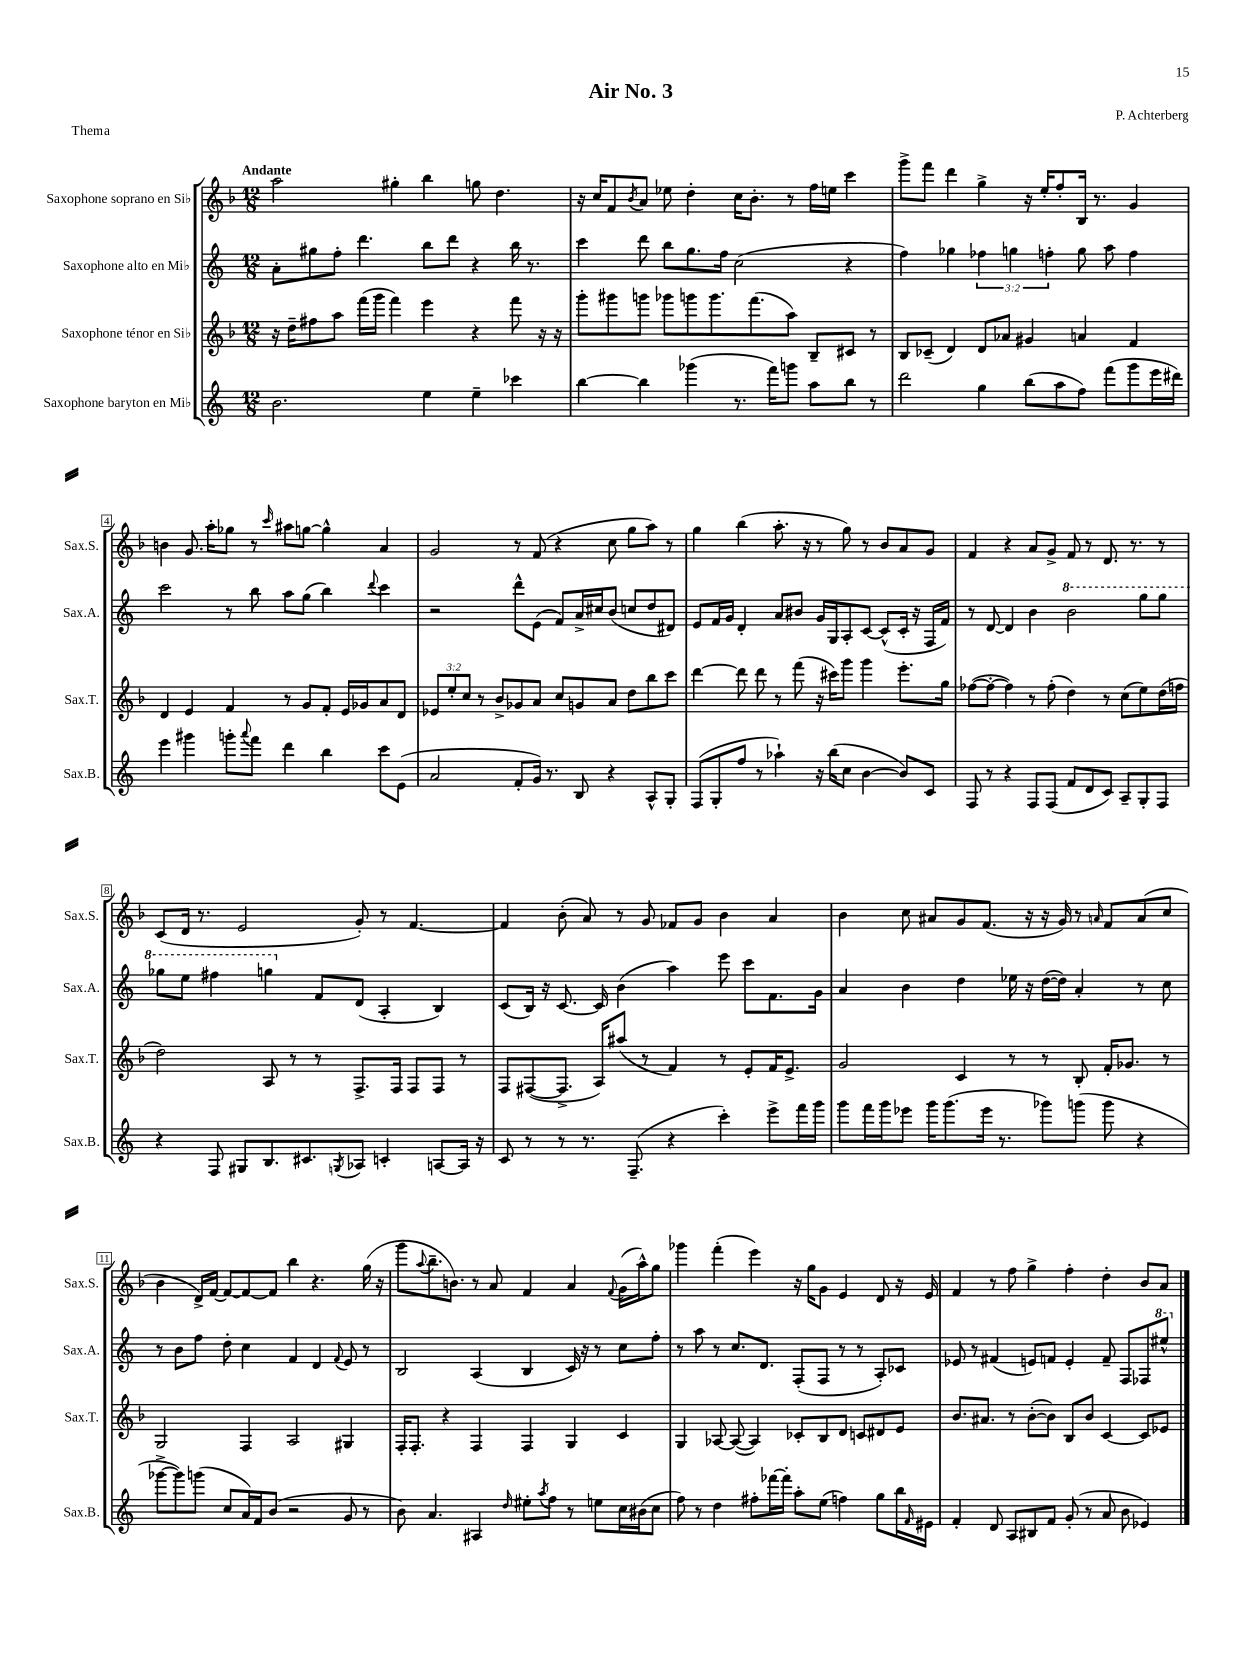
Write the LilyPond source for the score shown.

\header { title = "Air No. 3" composer = "P. Achterberg" piece = "Thema" }
<<
\new StaffGroup <<
\new Staff = "s0" \with { instrumentName = "Saxophone soprano en Sib" shortInstrumentName = "Sax.S." } {
    \clef treble \key f \major \numericTimeSignature \time 12/8 \tempo "Andante"
    a''2 gis''4-. bes''4 g''8 d''4. |
    r16 c''16 f'8 \acciaccatura { bes'8 } a'8 ees''8 d''4-. c''16 bes'8.-. r8 f''16 e''16 c'''4 |
    g'''8-> f'''8 d'''4 g''4-> r16 e''16-. f''8-. bes16 r8. g'4 |
    b'4 g'8. a''16-. ges''8 r8 \grace { c'''16 } ais''8 g''8~ g''4-^ a'4 |
    g'2 r8 f'8( r4 c''8 g''8 a''8) r8 |
    g''4 bes''4( a''8.-. r16 r8 g''8) r8 bes'8 a'8 g'8 |
    f'4 r4 a'8 g'8-> f'8 r8 d'8. r8. r8 |
    c'8( d'16 r8. e'2 g'8-.) r8 f'4.~ |
    f'4 bes'8-.( a'8) r8 g'8 fes'8 g'8 bes'4 a'4 |
    bes'4 c''8 ais'8 g'8 f'8.( r16 r16 g'16) r8 \grace { a'16 } f'8 a'8( c''8 |
    bes'4 d'16->) f'16~ f'8~ f'8~ f'8 bes''4 r4. g''16( r16 |
    g'''8 \appoggiatura { a''8 } bes''8.-- b'8.) r8 a'8 f'4 a'4 \appoggiatura { f'8 } g'16( a''16-^) g''8 |
    ges'''4 f'''4-.( e'''4) r16 g''16 g'8 e'4 d'8 r16 e'16 |
    f'4 r8 f''8 g''4-> f''4-. d''4-. bes'8 a'8 \bar "|." |
}
\new Staff = "s1" \with { instrumentName = "Saxophone alto en Mib" shortInstrumentName = "Sax.A." } {
    \clef treble \key c \major \numericTimeSignature \time 12/8 \override Staff.TupletNumber.text = #tuplet-number::calc-fraction-text
    a'8-. gis''8 f''8-. d'''4. b''8 d'''8 r4 b''16 r8. |
    c'''4 d'''8 b''8 g''8. f''16 c''2( r4 |
    f''4) ges''4 \tuplet 3/2 { fes''4 g''4 f''4-. } g''8 a''8 f''4 |
    c'''2 r8 b''8 a''8 g''8( b''4) \appoggiatura { d'''8 } c'''4 |
    r2 d'''8-^ e'8( f'8) a'16-> cis''16 b'8( c''8 d''8 dis'8) |
    e'8 f'16 g'16 d'4-. a'8 bis'8 g'16 g16 a8-. c'8~ c'8-^( c'16-. r16 f16 f'16) |
    r8 d'8~ d'4 b'4 \ottava #1 b''2 g'''8 g'''8 |
    ges'''8 e'''8 fis'''4 g'''4 \ottava #0 f'8 d'8( a4-. b4) |
    c'8( b16) r16 c'8.~ c'16 b'4( a''4) e'''8 c'''8 f'8. g'16 |
    a'4 b'4 d''4 ees''16 r16 d''16~( d''16) a'4-. r8 c''8 |
    r8 b'8 f''8 d''8-. c''4 f'4 d'4 \appoggiatura { f'8 } e'8 r8 |
    b2 a4( b4 c'16) r16 r8 c''8 f''8-. |
    r8 a''8 r8 c''8. d'8. f8-.( f8 r8 r8 a8-.) ces'8 |
    ees'8 r8 fis'4( e'8) f'8 e'4-. f'8-- f8 fes8 \ottava #1 eis'''8-^ \ottava #0 \bar "|." |
}
\new Staff = "s2" \with { instrumentName = "Saxophone ténor en Sib" shortInstrumentName = "Sax.T." } {
    \clef treble \key f \major \numericTimeSignature \time 12/8 \override Staff.TupletNumber.text = #tuplet-number::calc-fraction-text
    r16 d''16-- fis''8 a''8 f'''16( g'''16 f'''4) e'''4 r4 f'''8 r16 r16 |
    g'''8-. gis'''8 g'''8 ges'''8 g'''8 g'''8. f'''8.( a''8) bes8-- cis'8 r8 |
    bes8 ces'8--( d'4) d'8 aes'8 gis'4 a'4 f'4 |
    d'4 e'4 f'4 r8 g'8 f'8-. e'16 ges'16 a'8 d'8 |
    \tuplet 3/2 { ees'8 e''8-. c''8 } r8 bes'8-> ges'8 a'8 c''8 g'8 a'8 d''8 bes''8 c'''8 |
    d'''4~ d'''8 d'''8 r8 f'''8( r16 cis'''16) g'''8 g'''4 e'''8.-. g''16 |
    fes''8~( fes''8~-. fes''4) r8 fes''8-.( d''4) r8 c''8( e''8) d''16( f''16 |
    d''2) a8 r8 r8 f8.-> f16 f8 f8 r8 |
    f8 fis8~( fis8.-> a16) ais''8( r8 f'4) r8 e'8-. f'16 e'8.-> |
    g'2 c'4 r8 r8 bes8-. f'16-. ges'8. r8 |
    g2 f4 a2 gis4 |
    f16-. f8.-. r4 f4 f4 g4 c'4 |
    g4 aes8~ aes8~( aes4) ces'8-. bes8 d'8 c'8 dis'8 e'8 |
    bes'8. ais'8. r8 bes'8~-.( bes'8) bes8 bes'8 c'4~ c'8 ees'8 \bar "|." |
}
\new Staff = "s3" \with { instrumentName = "Saxophone baryton en Mib" shortInstrumentName = "Sax.B." } {
    \clef treble \key c \major \numericTimeSignature \time 12/8
    b'2. e''4 e''4-- ces'''4 |
    b''4~ b''4 ges'''4( r8. f'''16) g'''8 a''8 b''8 r8 |
    d'''2 g''4 b''8( a''8 f''8) f'''8( g'''8 e'''16 dis'''16) |
    e'''4 gis'''4 g'''8-. \appoggiatura { a'''8 } f'''8 d'''4 b''4 c'''8 e'8( |
    a'2 f'8-. g'16) r8. b8 r4 a8-^ g8-. |
    f8( g8-. f''8 r8 aes''4-!) r16 b''16( c''8 b'4~ b'8) c'8 |
    f8 r8 r4 f8 f8( f'8 d'8 c'8) a8-- g8-. f8 |
    r4 f8 gis8 b8. cis'8. \acciaccatura { g8 } aes8 c'4-. a8~ a16 r16 |
    c'8 r8 r8 r8. f8.--( r4 c'''4-.) e'''8-> f'''16 g'''16 |
    g'''8 f'''16 g'''16 ees'''8 g'''16 g'''8.( ees'''16 r8. ges'''8) g'''8( g'''8 r4 |
    ges'''8~-> ges'''8) g'''8( c''8 a'16) f'16 b'8( r2 g'8 r8 |
    b'8) a'4. ais4 \grace { d''16 } eis''8-. \acciaccatura { a''8 } f''8 r8 e''8 c''16 bis'16( c''8 |
    f''8) r8 d''4 fis''8-. fes'''16~ fes'''16-. a''8-. e''8( f''4) g''8 b''16 \grace { f'16 } eis'16 |
    f'4-. d'8 a8 bis8 f'8 g'8-.( r8 a'8 b'8 ees'4) \bar "|." |
}
>>
>>
\layout { \context { \Score \override BarNumber.stencil = #(make-stencil-boxer 0.1 0.3 ly:text-interface::print) } }
